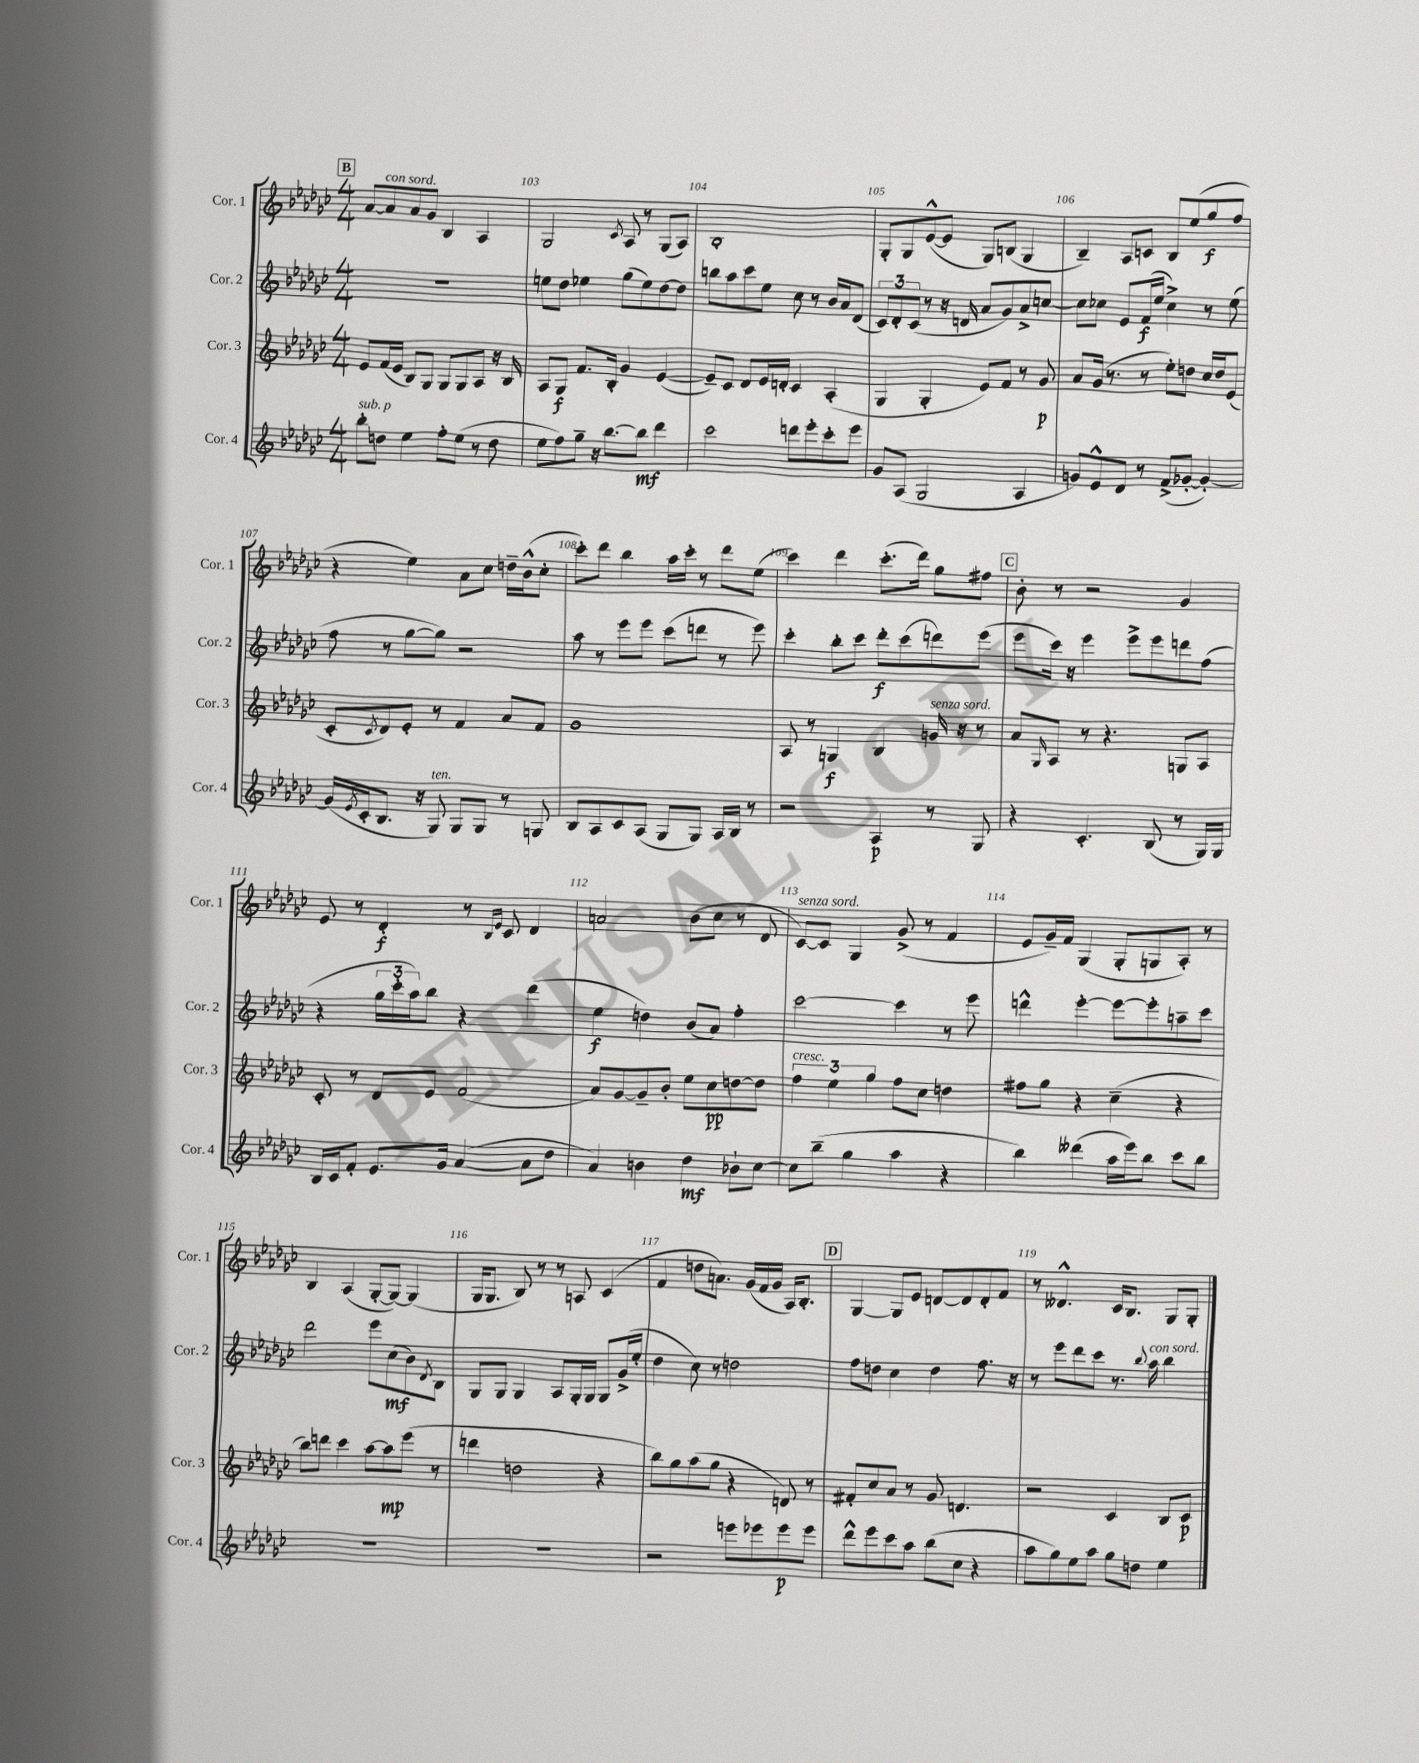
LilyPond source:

<<
\new StaffGroup <<
\new Staff = "s0" \with { instrumentName = "Cor. 1" shortInstrumentName = "Cor. 1" } {
    \clef treble \key ges \major \numericTimeSignature \time 4/4
    \mark \markup { \box "B" } aes'8~ aes'8^\markup { \italic "con sord." } aes'8 ges'8 bes4 aes4 |
    ges2 \acciaccatura { ces'8 } aes8 r8 ges8( aes8) |
    bes1-. |
    ges8-. ges8 ees'8~-^( ees'8 ges8) b8( ges4 |
    bes4--) aes8 c'8 bes8 ees''8( ges''8\f f''8 |
    r4 ees''4) aes'8 ces''8 d''16-- bes'16-^( ces''8-. |
    ces'''8-.) des'''8 bes''4 aes''16 ces'''16-. r8 des'''8 ees''8( |
    ces'''4) des'''4 ces'''8.-.( des'''16) ges''8 fis''8 |
    \mark \markup { \box "C" } bes'8-. r8 r2 ges'4 |
    ees'8 r8 des'4-.\f r8 \grace { bes16 ees'16 } ces'8 des'4 |
    a'2 bes'8( ces''8 r8 des'8 |
    ces'8~^\markup { \italic "senza sord." }) ces'8 ges4 ges'8->( r8 f'4 |
    ees'8 ges'16--) f'16 ges4( ges8-. g8 aes8-.) r8 |
    bes4 aes4( ges8~-. ges8~) ges4( |
    ges16 ges8. bes8) r8 r8 a8 ces'4( |
    f'4 d''8 a'8.) ges'16( f'16 ges'16 aes16) bes8.-. |
    \mark \markup { \box "D" } ges4~ ges8 ees'8 d'8~ d'8 d'8-. f'8 |
    r8 deses'4.-^ ces'16 bes8. ges8 ges8-. \bar "|." |
}
\new Staff = "s1" \with { instrumentName = "Cor. 2" shortInstrumentName = "Cor. 2" } {
    \clef treble \key ges \major \numericTimeSignature \time 4/4
    \mark \markup { \box "B" } r1 |
    e''8 des''8 ees''4 ges''8( ees''8) des''8~ des''8 |
    b''8 aes''8 ces'''8 ees''8 ces''8 r8 bes'16 aes'16 des'8( |
    \tuplet 3/2 { ces'8) des'8-. ces'8( } r8 r16 d'16 aes'8 ges'8) aes'8-> c''8~ |
    c''8 ces''8 ees'8 f'16\f( ees''16 ces''4->) r8 ees''8( |
    f''8 r8 ges''8~ ges''8) r2 |
    aes''8 r8 ees'''8 ees'''8 ces'''8( d'''8 r8 ees'''8) |
    ces'''4-. bes''8-. ces'''8 des'''8-.\f ces'''8( d'''8) ees'''8( |
    \mark \markup { \box "C" } ees'''8 ces'''16) r16 ees'''4 ees'''8-> ees'''8 d'''8 f''8( |
    r4 \tuplet 3/2 { ges''16 ces'''16-. aes''16) } bes''8 r4 des'''4( |
    ees''4\f d''4) bes'8( aes'8) f''4-. |
    ces'''2~ ces'''4 r8 ees'''8 |
    d'''4-^ ees'''4~-. ees'''8~ ees'''8-. a''8-- ces'''8 |
    des'''2 ees'''8 ces''8\mf( bes'8) \acciaccatura { des'8 } bes8 |
    ges8 ges8 ges4 aes8 ges16-. ges16 ges8 ges'16->( ees''16-. |
    des''4 ces''8) r8 d''2 |
    \mark \markup { \box "D" } f''8 d''8 ces''4 d''4 f''8. r16 |
    r8 ees'''8 des'''8 ces'''8 r8. \appoggiatura { bes''8 } aes''16^\markup { \italic "con sord." } bes''4 \bar "|." |
}
\new Staff = "s2" \with { instrumentName = "Cor. 3" shortInstrumentName = "Cor. 3" } {
    \clef treble \key ges \major \numericTimeSignature \time 4/4
    \mark \markup { \box "B" } ees'8 f'16( ees'16 bes8) ges8 ges8 ges8 aes8 r16 bes16 |
    aes8 ges8\f f'8. bes16-. ges'4 ees'4~( |
    ees'8--) ces'8 des'8 ees'16 d'16-. ces'4 aes4-.( |
    ges4 ges4-. ees'8) f'8 r8 ges'8\p |
    aes'8 ges'16( r8. r8 ees''8-.) d''8 ces''16 d''16 ees'8( |
    ces'8-. \acciaccatura { ces'8 } des'8) ees'8-. r8 f'4 aes'8 f'8 |
    ges'1 |
    aes8 r8 g4\f bes4 g'16^\markup { \italic "senza sord." } r16 r8 |
    \mark \markup { \box "C" } aes'8 \grace { ges16 } aes8 r8 r4. g8 aes8 |
    ces'8-. r8 des'8 ees'8 f'2( |
    aes'8) ges'8~ ges'8-- bes'8-. ees''8 ces''8\pp d''8~ d''8 |
    \tuplet 3/2 { f''4^\markup { \italic "cresc." } ees''4 ges''4 } f''8 ces''8 d''4 |
    fis''8 ges''8 r4 ces''4--( r4 |
    bes''8) d'''8 ces'''4 aes''8~ aes''8\mp ees'''8( r8 |
    d'''4 d''2 r4 |
    bes''8) ges''8 aes''8( ges''8 r4 d'8) r8 |
    \mark \markup { \box "D" } fis'8-. ces''8 aes'8 r8 ges'8 d'4. |
    r2 ces'4 bes8 ces'8\p \bar "|." |
}
\new Staff = "s3" \with { instrumentName = "Cor. 4" shortInstrumentName = "Cor. 4" } {
    \clef treble \key ges \major \numericTimeSignature \time 4/4
    \mark \markup { \box "B" } bes''8-.^\markup { \italic "sub. p" } d''8 ees''4 f''8-. ees''8( r8 d''8 |
    ees''8 f''8) ges''8-- r16 bes''8.~ bes''8\mf des'''4 |
    ces'''2 d'''8 ees'''8-. ces'''8-. ees'''8 |
    ges'8 aes8( ges2 aes4 |
    g'8) ees'8-^ des'8 r8 f'8->( ges'8~-. ges'4~-.) |
    ges'16( \acciaccatura { ees'8 } ces'16-. bes8. r16 ges8^\markup { \italic "ten." }) ges8 ges8 r8 g8 |
    bes8 aes8 ces'8 aes8( ges8 ges8) aes16 bes16 r8 |
    r2 aes4\p r8 ges8 |
    \mark \markup { \box "C" } r4 ces'4.-. bes8( r8 ges16) ges16 |
    bes16 ces'16 f'8-. ees'8. ges'16 aes'4~( aes'8 des''8 |
    aes'4) b'4 des''4\mf bes'8-! ces''8~ |
    ces''8 bes''8--( ges''4 aes''4 r4 |
    bes''4) deses'''4( aes''16 ees'''16) bes''8 ces'''8 bes''8 |
    R1 |
    r1 |
    r2 e'''8 ees'''8 ees'''8\p ees'''8 |
    \mark \markup { \box "D" } des'''8-^ ees'''8 ces'''8 aes''8 bes''8( ces''8 r4 |
    aes''8 ges''8) ees''8 aes''8 ges''8 d''8 ees''4 \bar "|." |
}
>>
>>
\layout { \context { \Score currentBarNumber = #102 \override BarNumber.break-visibility = ##(#f #t #t) barNumberVisibility = #all-bar-numbers-visible } }
